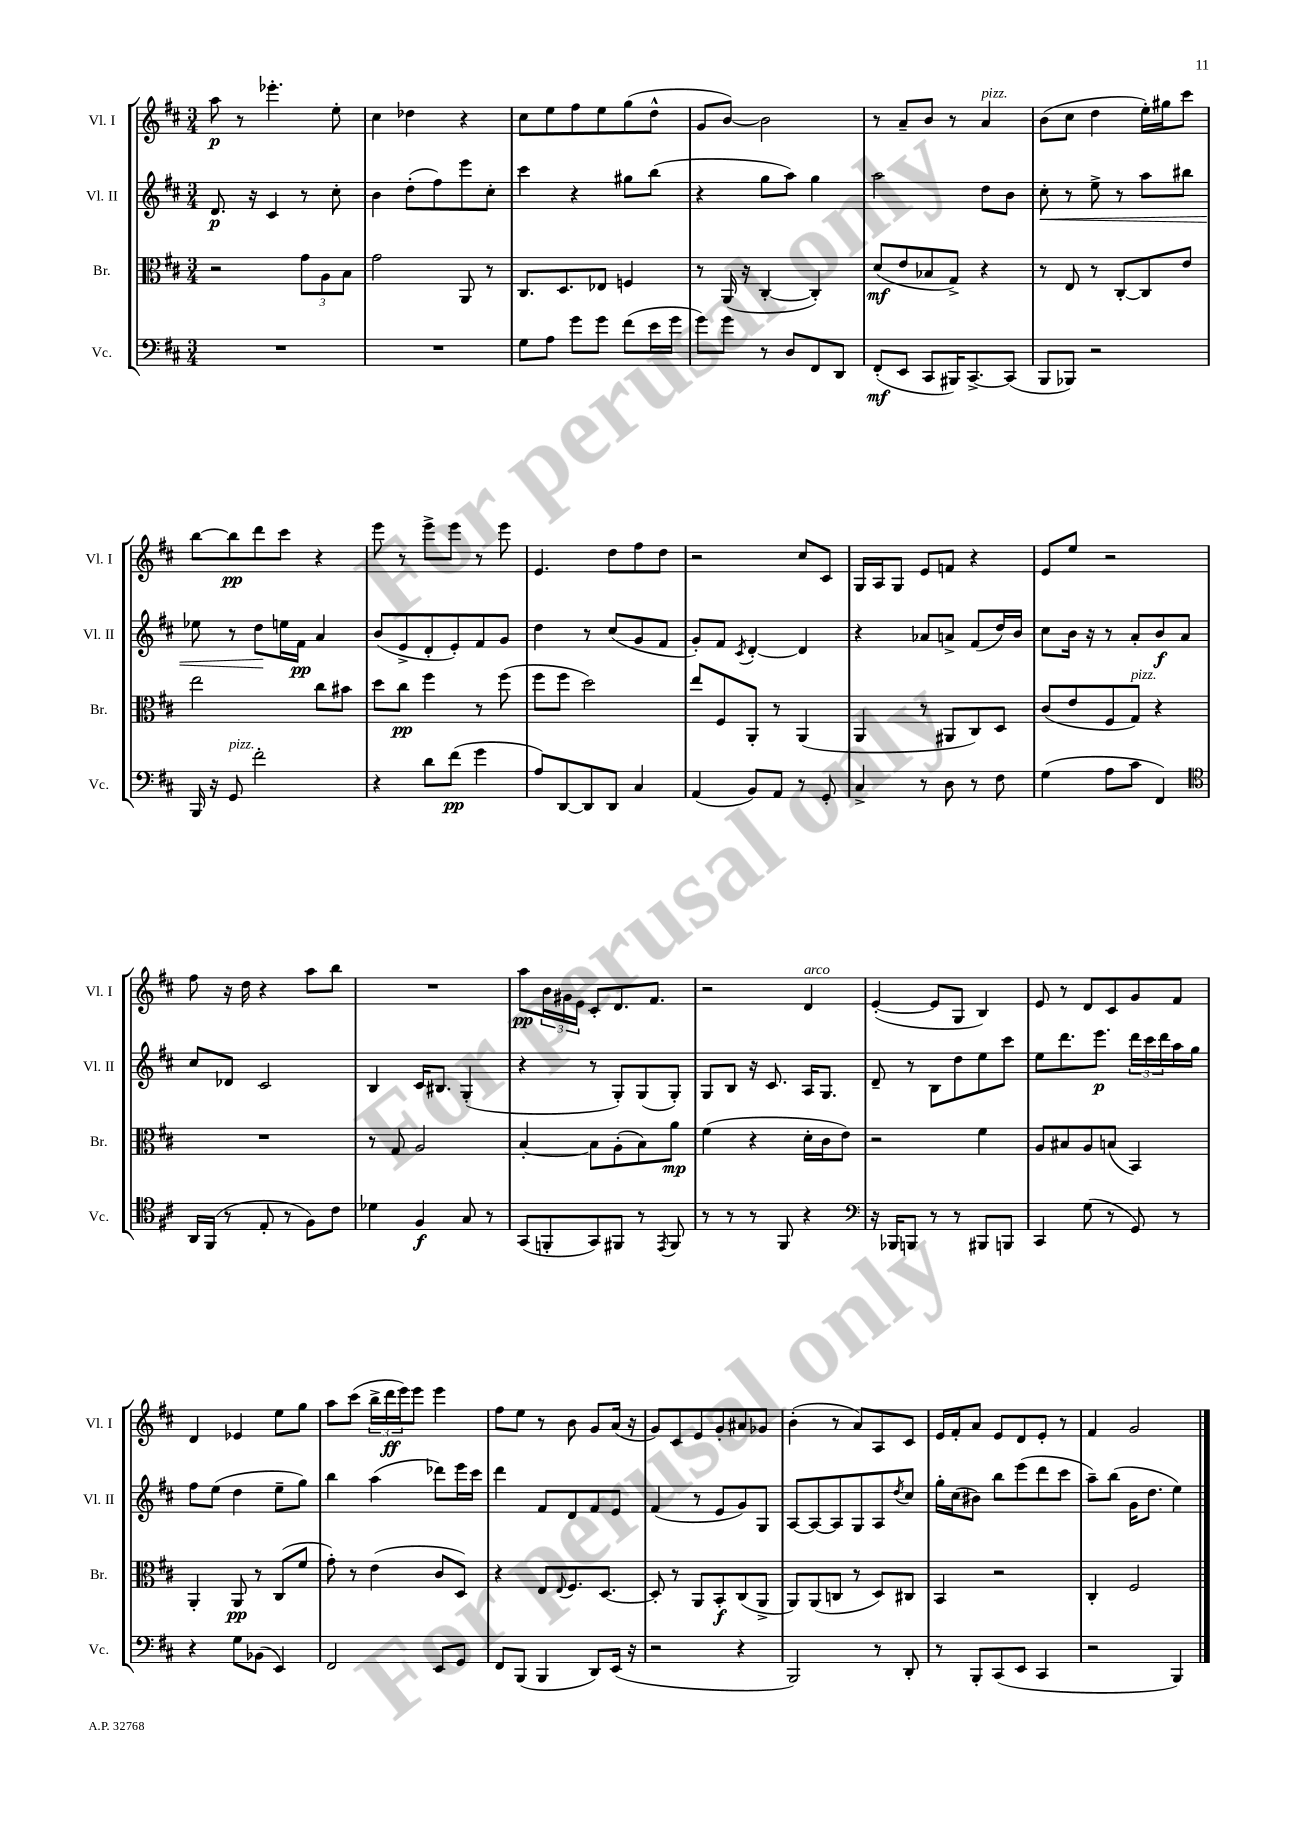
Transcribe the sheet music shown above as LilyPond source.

<<
\new StaffGroup <<
\new Staff = "s0" \with { instrumentName = "Vl. I" shortInstrumentName = "Vl. I" } {
    \clef treble \key d \major \numericTimeSignature \time 3/4
    a''8\p r8 ees'''4.-. e''8-. |
    cis''4 des''4 r4 |
    cis''8 e''8 fis''8 e''8 g''8( d''8-^ |
    g'8 b'8~) b'2 |
    r8 a'8-- b'8 r8 a'4^\markup { \italic "pizz." } |
    b'8( cis''8 d''4 e''16-.) gis''16 cis'''8 |
    b''8~ b''8\pp d'''8 cis'''8 r4 |
    e'''8 r8 e'''8-> e'''8 r8 e'''8 |
    e'4. d''8 fis''8 d''8 |
    r2 cis''8 cis'8 |
    g16 a16 g8 e'8 f'8 r4 |
    e'8 e''8 r2 |
    fis''8 r16 d''16 r4 a''8 b''8 |
    R2. |
    a''8\pp \tuplet 3/2 { b'16 gis'16 e'16 } cis'8-. d'8. fis'8. |
    r2 d'4^\markup { \italic "arco" } |
    e'4~-.( e'8 g8 b4) |
    e'8 r8 d'8 cis'8 g'8 fis'8 |
    d'4 ees'4 e''8 g''8 |
    a''8 cis'''8( \tuplet 3/2 { b''16-> d'''16\ff e'''16) } e'''8 e'''4 |
    fis''8 e''8 r8 b'8 g'8 a'16( r16 |
    g'8) cis'8 e'8 g'8-. ais'8 ges'8 |
    b'4-.( r8 a'8) a8 cis'8 |
    e'16 fis'16-. a'8 e'8 d'8 e'8-. r8 |
    fis'4 g'2 \bar "|." |
}
\new Staff = "s1" \with { instrumentName = "Vl. II" shortInstrumentName = "Vl. II" } {
    \clef treble \key d \major \numericTimeSignature \time 3/4
    d'8.\p r16 cis'4 r8 cis''8-. |
    b'4 d''8-.( fis''8) e'''8 cis''8-. |
    cis'''4 r4 gis''8 b''8( |
    r4 g''8 a''8) g''4 |
    a''2 d''8 b'8 |
    cis''8-.\< r8 e''8-> r8 a''8 bis''8 |
    ees''8 r8 d''8\! e''16 fis'16\pp a'4 |
    b'8( e'8-> d'8-. e'8-.) fis'8 g'8 |
    d''4 r8 cis''8( g'8 fis'8 |
    g'8-.) fis'8 \acciaccatura { cis'8 } d'4~-. d'4 |
    r4 aes'8 a'8-> fis'8( d''16) b'16 |
    cis''8 b'16 r16 r8 a'8-. b'8\f a'8 |
    cis''8 des'8 cis'2 |
    b4 cis'16 bis8. g4-.( |
    r4 r8 g8-.) g8( g8-.) |
    g8 b8 r16 cis'8. a16 g8. |
    d'8-- r8 b8 d''8 e''8 cis'''8 |
    e''8 d'''8. e'''8.\p \tuplet 3/2 { d'''16 cis'''16 d'''16 } a''16 g''16 |
    fis''8 e''8( d''4 e''8-- g''8) |
    b''4 a''4( des'''8) e'''16 cis'''16 |
    d'''4 fis'8 d'8 fis'8 e'8 |
    fis'4( r8 e'8 g'8) g8 |
    a8~ a8~ a8 g8 a8 \acciaccatura { d''8 } cis''8 |
    g''16-. cis''16( bis'8) b''8 e'''8( d'''8 cis'''8 |
    a''8--) b''8( g'16 d''8. e''4) \bar "|." |
}
\new Staff = "s2" \with { instrumentName = "Br." shortInstrumentName = "Br." } {
    \clef alto \key d \major \numericTimeSignature \time 3/4
    r2 \tuplet 3/2 { g'8 a8 b8 } |
    g'2 a,8 r8 |
    cis8. d8. ees8 f4 |
    r8 a,16( r16 cis4~-. cis4-.) |
    d'8\mf( e'8 bes8 g8->) r4 |
    r8 e8 r8 cis8~-. cis8 e'8 |
    e''2 cis''8 bis'8 |
    d''8 cis''8\pp fis''4 r8 fis''8( |
    fis''8 fis''8 d''2) |
    e''8 fis8 a,8-. r8 a,4( |
    a,4 r8 ais,8 cis8) d8 |
    cis'8( e'8 fis8 g8^\markup { \italic "pizz." }) r4 |
    R2. |
    r8 g8 a2 |
    b4~-. b8 a8-.( b8) a'8\mp |
    fis'4( r4 d'16-. cis'16 e'8) |
    r2 fis'4 |
    a8 bis8 a8 b8( b,4) |
    a,4-. a,8\pp r8 cis8( fis'8 |
    g'8-.) r8 e'4( cis'8 d8) |
    r4 e8 \appoggiatura { e8 } fis8. d8.~ |
    d8-. r8 a,8 b,8-.\f cis8( a,8-> |
    a,8) a,8( c8 r8 d8) cis8 |
    b,4 r2 |
    cis4-. fis2 \bar "|." |
}
\new Staff = "s3" \with { instrumentName = "Vc." shortInstrumentName = "Vc." } {
    \clef bass \key d \major \numericTimeSignature \time 3/4
    R2. |
    R2. |
    g8 a8 g'8 g'8 fis'8( e'16 g'16 |
    g'8) g'8 r8 d8 fis,8 d,8 |
    fis,8-.\mf( e,8 cis,8 bis,,16) cis,8.~-> cis,8( |
    b,,8 bes,,8) r2 |
    b,,16 r16 g,8^\markup { \italic "pizz." } fis'2-. |
    r4 d'8 fis'8\pp( g'4 |
    a8) d,8~ d,8 d,8 cis4 |
    a,4( b,8) a,8 r8 g,8-. |
    cis4-> r8 d8 r8 fis8 |
    g4( a8 cis'8 fis,4) |
    \clef tenor a,16 fis,16( r8 e8-. r8 fis8) cis'8 |
    des'4 fis4\f g8 r8 |
    g,8( f,8-. g,8) fis,8 r8 \acciaccatura { e,8 } fis,8 |
    r8 r8 r8 fis,8 r4 |
    \clef bass r16 bes,,16 b,,8 r8 r8 bis,,8 b,,8 |
    cis,4 g8( r8 g,8) r8 |
    r4 g8 bes,8( e,4) |
    fis,2 e,8 g,8 |
    fis,8 b,,8( b,,4 d,8) e,16( r16 |
    r2 r4 |
    b,,2) r8 d,8-. |
    r8 b,,8-. cis,8( e,8 cis,4 |
    r2 b,,4) \bar "|." |
}
>>
>>
\layout { \context { \Score \remove "Bar_number_engraver" } }
